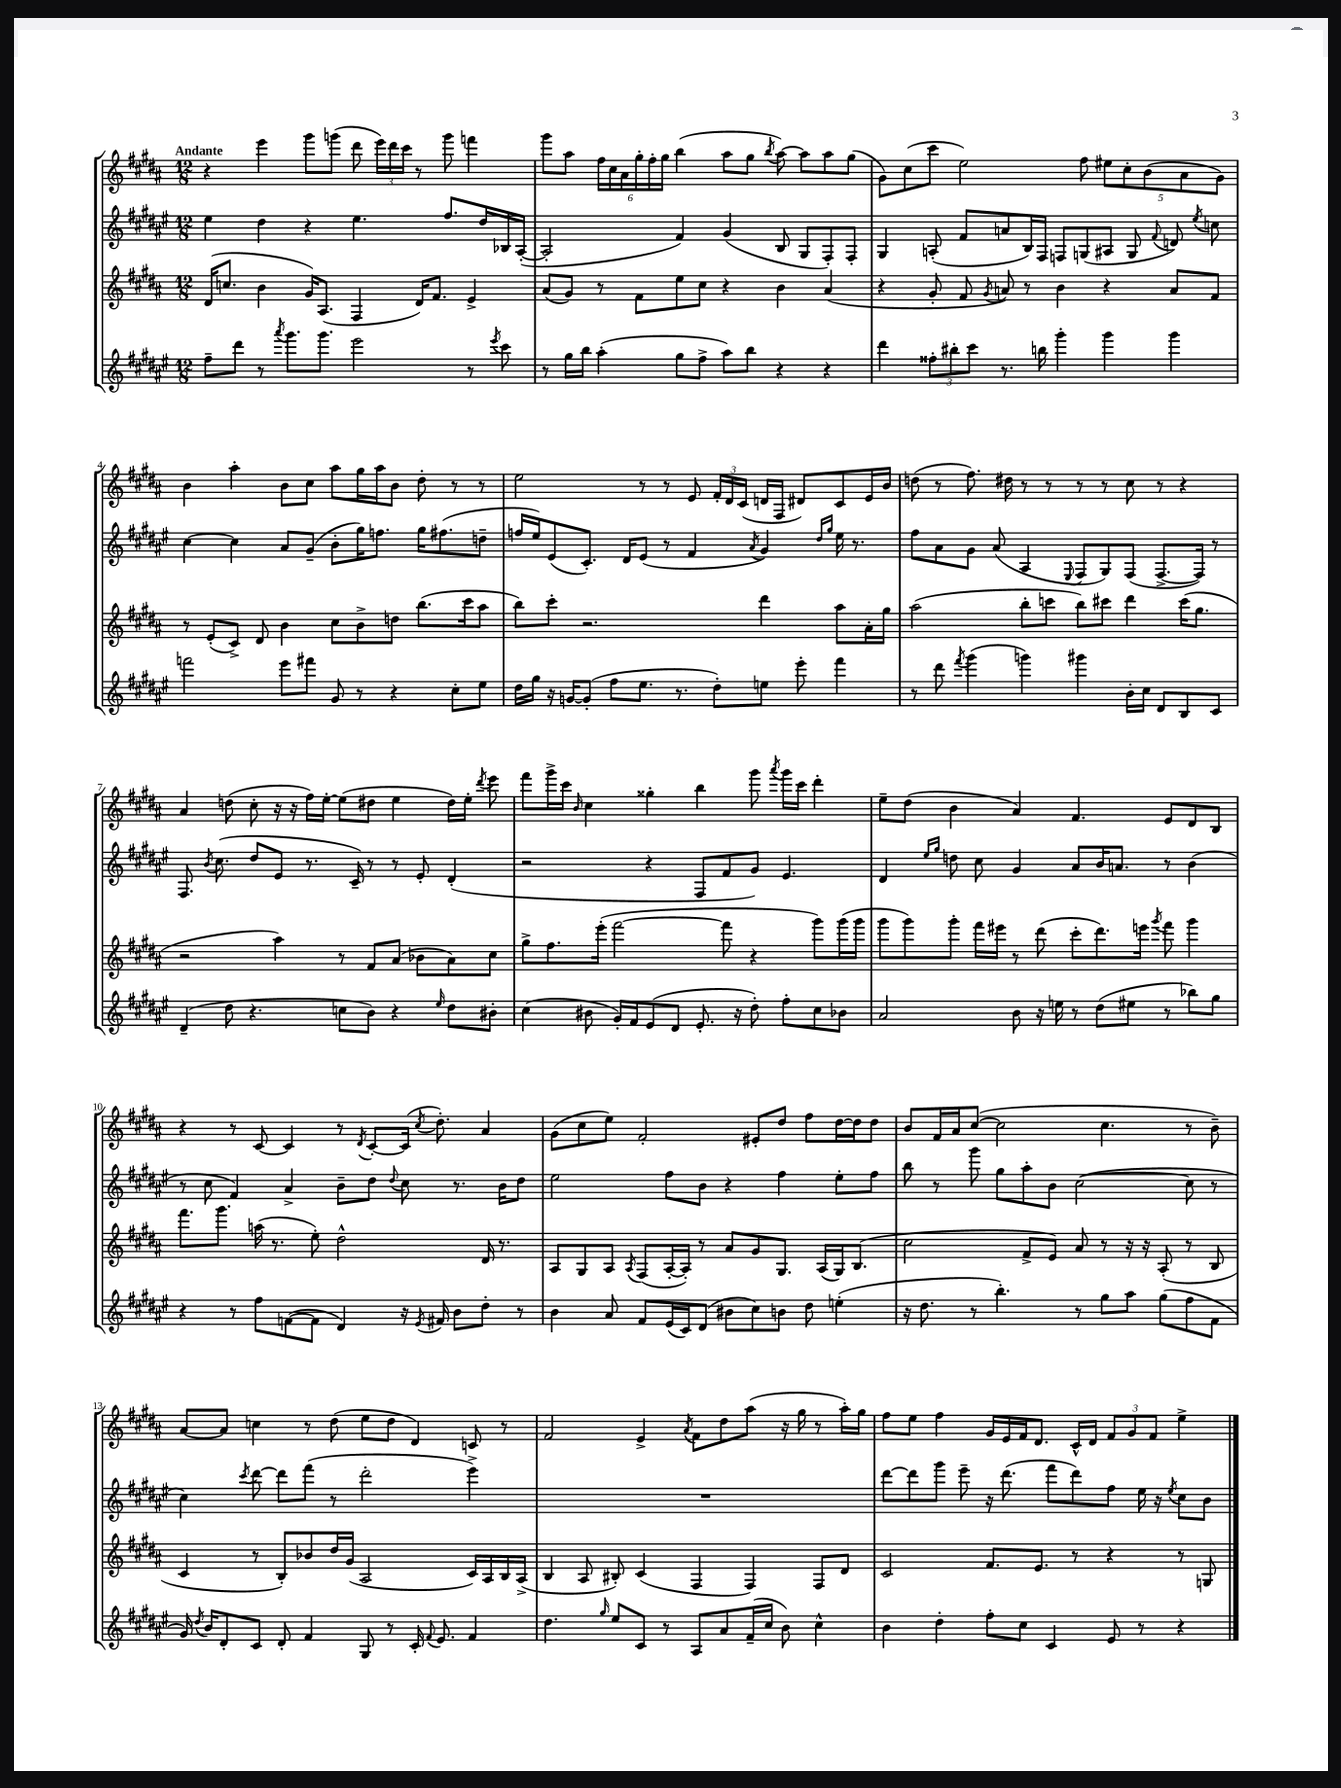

**kern	**kern	**kern	**kern
*part4	*part3	*part2	*part1
*staff4	*staff3	*staff2	*staff1
*clefG2	*clefG2	*clefG2	*clefG2
*k[f#c#g#d#a#e#]	*k[f#c#g#d#a#]	*k[f#c#g#d#a#e#]	*k[f#c#g#d#a#]
*M12/8	*M12/8	*M12/8	*M12/8
=1	=1	=1	=1
!	!	!	!LO:TX:a:B:t=Andante
8ff#~\L	(16d#/KL	4ee#\	4r
.	8.ccn/J	.	.
8ddd#\J	.	.	.
8r	4b\	4dd#\	4eee\
8qaaa#/	.	.	.
8.ggg#\L	.	.	.
.	16g#/KL)	4r	8ggg#\L
8.ggg#\J	(8.A#/J	.	.
.	.	.	(8gggn\J
2eee#\	4F#/	4.ee#\	8ddd#\
.	.	.	24eee\LL)
.	.	.	24ddd#\
.	.	.	24ccc#\JJ
.	16d#/KL)	.	8r
.	8.f#/J	.	.
.	.	8.ff#/L	8ggg\
8r	4e^/	.	4fffn\
.	.	16dd#/L	.
8qeee#/	.	.	.
8ccc#\	.	16B-X/	.
.	.	([16A#'/JJ	.
=2	=2	=2	=2
8r	(8a#/L	2A#'/]	8ggg#\L
16gg#\LL	8g#/J)	.	8aa#\J
16bb\JJ	.	.	.
(4aa#'\	8r	.	24ff#\LL
.	.	.	24cc#\
.	.	.	24a#\
.	8f#\L	.	24gg#'\
.	.	.	24ff#'\
.	.	.	24gg#\JJ
8gg#\L	8ee\	4f#/)	(4bb\
8ff#^\J	8cc#\J	.	.
8aa#\L)	4r	(4g#/	8aa#\L
8bb\J	.	.	8gg#\J
.	.	.	8qbb/
4r	4b\	8B/	[8aa#\)
.	.	8G#/L	8aa#\L]
4r	(4a#/	8F#'/)	8aa#\
.	.	8F#'/J	(8gg#\J
=3	=3	=3	=3
4ddd#\	4r	4G#/	8g#\L)
.	.	.	(8cc#\
12ff##X'\L	8g#'/	(8An'/	8ccc#\J
12bb#X'\	.	.	.
.	8f#/	8f#/L	2ee\)
12ccc#\J	.	.	.
.	8qg#/	.	.
8.r	8an/)	8an/	.
.	8r	16B/L)	.
16bbn\	.	16F#/JJ	.
4ggg#'\	4b\	8Fn/L	.
.	.	(8Gn/	8ff#\
4ggg#\	4r	8A#X/J	10ee#X\L
.	.	.	10cc#'\
.	.	8G/	.
.	.	.	(10b\
.	.	8qqf#/	.
4ggg#\	8a/L	8dn/)	.
.	.	.	10a#\
.	.	8qee#/	.
.	8f#/J	8ccn\	.
.	.	.	10g#\J)
!!LO:LB:g=z
=4	=4	=4	=4
2fffn\	8r	[4cc#\	4b\
.	(8e'/L	.	.
.	8c#^/J)	4cc#\]	4aa#'\
.	8d#/	.	.
8eee#\L	4b\	8a#/L	8b\L
8fff#X\J	.	(8g#~/J	8cc#\J
8g#/	8cc#\L	8b'\L	8aa#\L
8r	8b^\	16gg#\K)	16gg#\L
.	.	8.ffn\J	16aa#\J
4r	8ddn\J	.	8b\J
.	(8.bb\L	16gg#\KL	8dd#'\
.	.	(8.ff#X\	.
8cc#'\L	.	.	8r
.	16ccc#\k	.	.
8ee#\J	8aa#\J	8ddn~\J	8r
=5	=5	=5	=5
16dd#\LL	8bb\L)	16ffn/LL	2ee\
16gg#\JJ	.	16ee#/J)	.
16r	8ccc#'\J	(8e#/	.
[16gn/KL	.	.	.
(8g'/J]	2.r	8.c#'/J)	.
8ff#\L	.	.	.
.	.	16d#/KL	.
8.ee#\J	.	(8e#/J	8r
.	.	8r	8r
8.r	.	.	.
.	.	4f#/	8e/
8dd#'\L)	.	.	24f#'/LL
.	.	.	24d#/
.	.	.	(24c#/JJ
.	.	8qa#/	.
8een\J	4ddd#\	4g#/)	16dn/LL
.	.	.	16F#/JJ
8eee#'\	.	.	8d#X/L)
.	.	16qqdd#/LL	.
.	.	16qqgg#/JJ	.
4fff#\	8aa#\L	16ee#\	8c#/
.	.	8.r	.
.	16a#'\L	.	16e/L
.	16gg#\JJ	.	16b/JJ
=6	=6	=6	=6
8r	(2aa#\	8ff#\L	(8ddn\
8ddd#\	.	8a#\	8r
8qfff#/	.	.	.
(4ggg#\	.	8g#\J	8.ff#\)
.	.	(8a#/	.
.	.	.	16dd#X\
4gggn\)	8bb'\L	4A#/	8r
.	8cccn\J	.	8r
.	.	8qqE#/	.
4ggg#X\	8bb\L)	8F#/L	8r
.	8ccc#X\J	8G#/)	8r
16b'\LL	4ddd#\	(8F#/J	8cc#\
16cc#\JJ	.	.	.
8d#/L	.	[8.F#^/L	8r
8B/	(16ccc#\KL	.	4r
.	8.gg#\J	16F#/Jk])	.
8c#/J	.	8r	.
!!LO:LB:g=z
=7	=7	=7	=7
(4d#~/	2r	8.F#/	4a#/
.	.	8qb/	.
.	.	(8.cc#\	.
8dd#\	.	.	(8ddn\
4.r	.	8dd#/L	8cc#'\
.	4aa#\)	8e#/J	16r
.	.	.	16r
.	.	8.r	16ff#\LL)
.	.	.	[16ee'\JJ
8ccn\L	8r	.	(8ee\L]
.	.	16c#~/)	.
8b\J)	8f#/L	8r	8dd#X\J
4r	(8a#/J	8r	4ee\
.	8b-X\L	8e#'/	.
16qqee#/	.	.	.
8dd#\L	8a#\)	(4d#'/	16dd#\LL)
.	.	.	16ee'\JJ
.	.	.	8qddd#/
8b#X'\J	8cc#\J	.	8eee\
=8	=8	=8	=8
(4cc#\	8gg#^\L	2r	8fff#\L
.	8.ff#\	.	16ggg#^\L
.	.	.	16ccc#\JJ
.	.	.	16qqb/
8b#X\	.	.	4cc#\
.	(16eee'\Jk	.	.
16g#'/LL)	[2fff#\	.	.
16f#/J	.	.	.
(8e#/	.	4r	4gg##X'\
8d#/J	.	.	.
8.e#'/	.	8F#/L	4bb\
.	8fff#\]	8f#/	.
16r	.	.	.
8dd#'\)	4r	8g#/J)	8ggg#\
.	.	.	8qaaa#/
8ff#'\L	.	4.e#/	16ggg#\LL
.	.	.	16ccc#\JJ
8cc#\	8ggg#\L)	.	4ddd#'\
8b-X\J	(16ggg#\L	.	.
.	16ggg#\JJ	.	.
=9	=9	=9	=9
2a#/	8ggg#\L	4d#/	8ee~\L
.	8ggg#\)	.	(8dd#\J
.	.	16qqee#/LL	.
.	.	16qqgg#/JJ	.
.	8ggg#'\J	8ddn\	4b\
.	16fff#\LL	8cc#\	.
.	16eee#X\JJ	.	.
8b\	8r	4g#/	4a#/)
16r	(8ddd#\	.	.
16een\	.	.	.
8r	8ccc#'\L	8a#/L	4.f#/
(8dd#\L	8.ddd#\)	16b/K	.
.	.	8.an/J	.
8ee#X\J	.	.	.
.	16eeen\Jk	.	.
.	8qggg#/	.	.
8r	8fff#\	8r	8e/L
8bb-X\L)	4ggg#\	(4b\	8d#/
8gg#\J	.	.	8B/J
!!LO:LB:g=z
=10	=10	=10	=10
4r	8.fff#\L	8r	4r
.	.	8cc#\	.
.	8.ggg#\J	.	.
8r	.	4f#/)	8r
8ff#\L	(16aan\	.	[8c#/
.	8.r	.	.
([8fn\	.	4a#^/	4c#/]
8f\J]	8ee'\)	.	.
4d#/)	2dd#^^\	8b~\L	8r
.	.	.	8qd#/
.	.	8dd#\J	[8c#'/L
.	.	8qqdd#/	.
16r	.	8cc#\	(16c#/Jk]
8qe#/	.	.	8qcc#/
16f#X/	.	.	8.dd#'\)
8b\L	.	8.r	.
8dd#'\J	16d#/	.	4a#/
.	8.r	16b\KL	.
8r	.	8dd#\J	.
=11	=11	=11	=11
4b\	8A#/L	2ee#\	(8g#\L
.	8G#/	.	8cc#\
8a#/	8A#/J	.	8ee\J)
.	8qA#/	.	.
8f#/L	(8F#/L	.	2f#'/
(16e#/L	[16A#'/L	8ff#\L	.
16c#/J)	16A#'/JJ])	.	.
(8d#/J	8r	8b\J	.
8b#X\L	8a#/L	4r	.
8cc#\)	8g#/	.	8e#X'/L
8bn\J	8.G#/J	4ff#\	8dd#/J
8dd#\	.	.	8ff#\L
.	(16A#/LL	.	.
(4een'\	16G#/J)	8ee#'\L	[16dd#\L
.	(8.B/J	.	16dd#\J]
.	.	8ff#\J	8dd#\J
=12	=12	=12	=12
16r	2cc#\	8bb\	8b/L
8.dd#\	.	.	.
.	.	8r	16f#/L
.	.	.	16a#/J
8r	.	8ggg#\	([8cc#/J
4.bb'\)	.	8gg#\L	2cc#\]
.	8f#^/L	8aa#'\	.
.	8e/J)	8b\J	.
8r	8a#/	([2cc#\	.
8gg#\L	8r	.	4.cc#\
8aa#\J	16r	.	.
.	16r	.	.
(8gg#\L	(8A#'/	.	.
8ff#\	8r	8cc#\]	8r
8f#\J	8B/	8r	8b~\)
!!LO:LB:g=z
=13	=13	=13	=13
16g#/)	4c#/	4cc#\)	[8a#/L
8qdd#/	.	.	.
16b/KL	.	.	.
8d#'/	.	.	8a#/J]
.	.	8qccc#/	.
8c#/J	8r	[8ddd#\	4ccn\
8d#'/	8B'/L)	8ddd#\L]	.
4f#/	8b-X/	(8fff#\J	8r
.	16dd#/L	8r	(8dd#\
.	(16g#/JJ	.	.
8G#/	2A#/	2ddd#'\	8ee\L
8r	.	.	8dd#\J
16c#'/	.	.	4d#/)
8qqf#/	.	.	.
8.e#/	.	.	.
4f#/	16c#/LL)	4eee#^\)	8cn/
.	16A#/	.	.
.	16B/	.	8r
.	(16A#^/JJ	.	.
=14	=14	=14	=14
4.dd#\	4B/	1.r	2f#/
.	8A#/	.	.
16qqgg#/	.	.	.
8ee#/L	8B#X'/)	.	.
8c#/J	(4c#/	.	4e^/
8r	.	.	.
.	.	.	8qa#/
8A#/L	4F#/	.	8f#\L
8a#/	.	.	8dd#\
(16f#~/L	4F#/)	.	(8aa#\J
16cc#/JJ	.	.	.
8b\)	.	.	16r
.	.	.	16gg#\
4cc#^^\	8F#/L	.	8r
.	8d#/J	.	16aa#'\LL)
.	.	.	16gg#\JJ
=15	=15	=15	=15
4b\	2c#/	[8ddd#\L	8ff#\L
.	.	8ddd#\]	8ee\J
4dd#'\	.	8ggg#\J	4ff#\
.	.	8eee#~\	.
8ff#'\L	8.f#/L	16r	16g#/LL
.	.	(8.ddd#\	16e/
8cc#\J	.	.	16f#/J
.	8.e/J	.	8.d#/J
4c#/	.	8fff#\L	.
.	8r	8ddd#\)	16c#^^/LL
.	.	.	16d#/JJ
8e#/	4r	8ff#\J	12f#/L
.	.	.	12g#/
8r	.	16ee#\	.
.	.	.	12f#/J
.	.	16r	.
.	.	8qee#/	.
4r	8r	8cc#\L	4ee^\
.	8Gn/	8b\J	.
==	==	==	==
*-	*-	*-	*-
